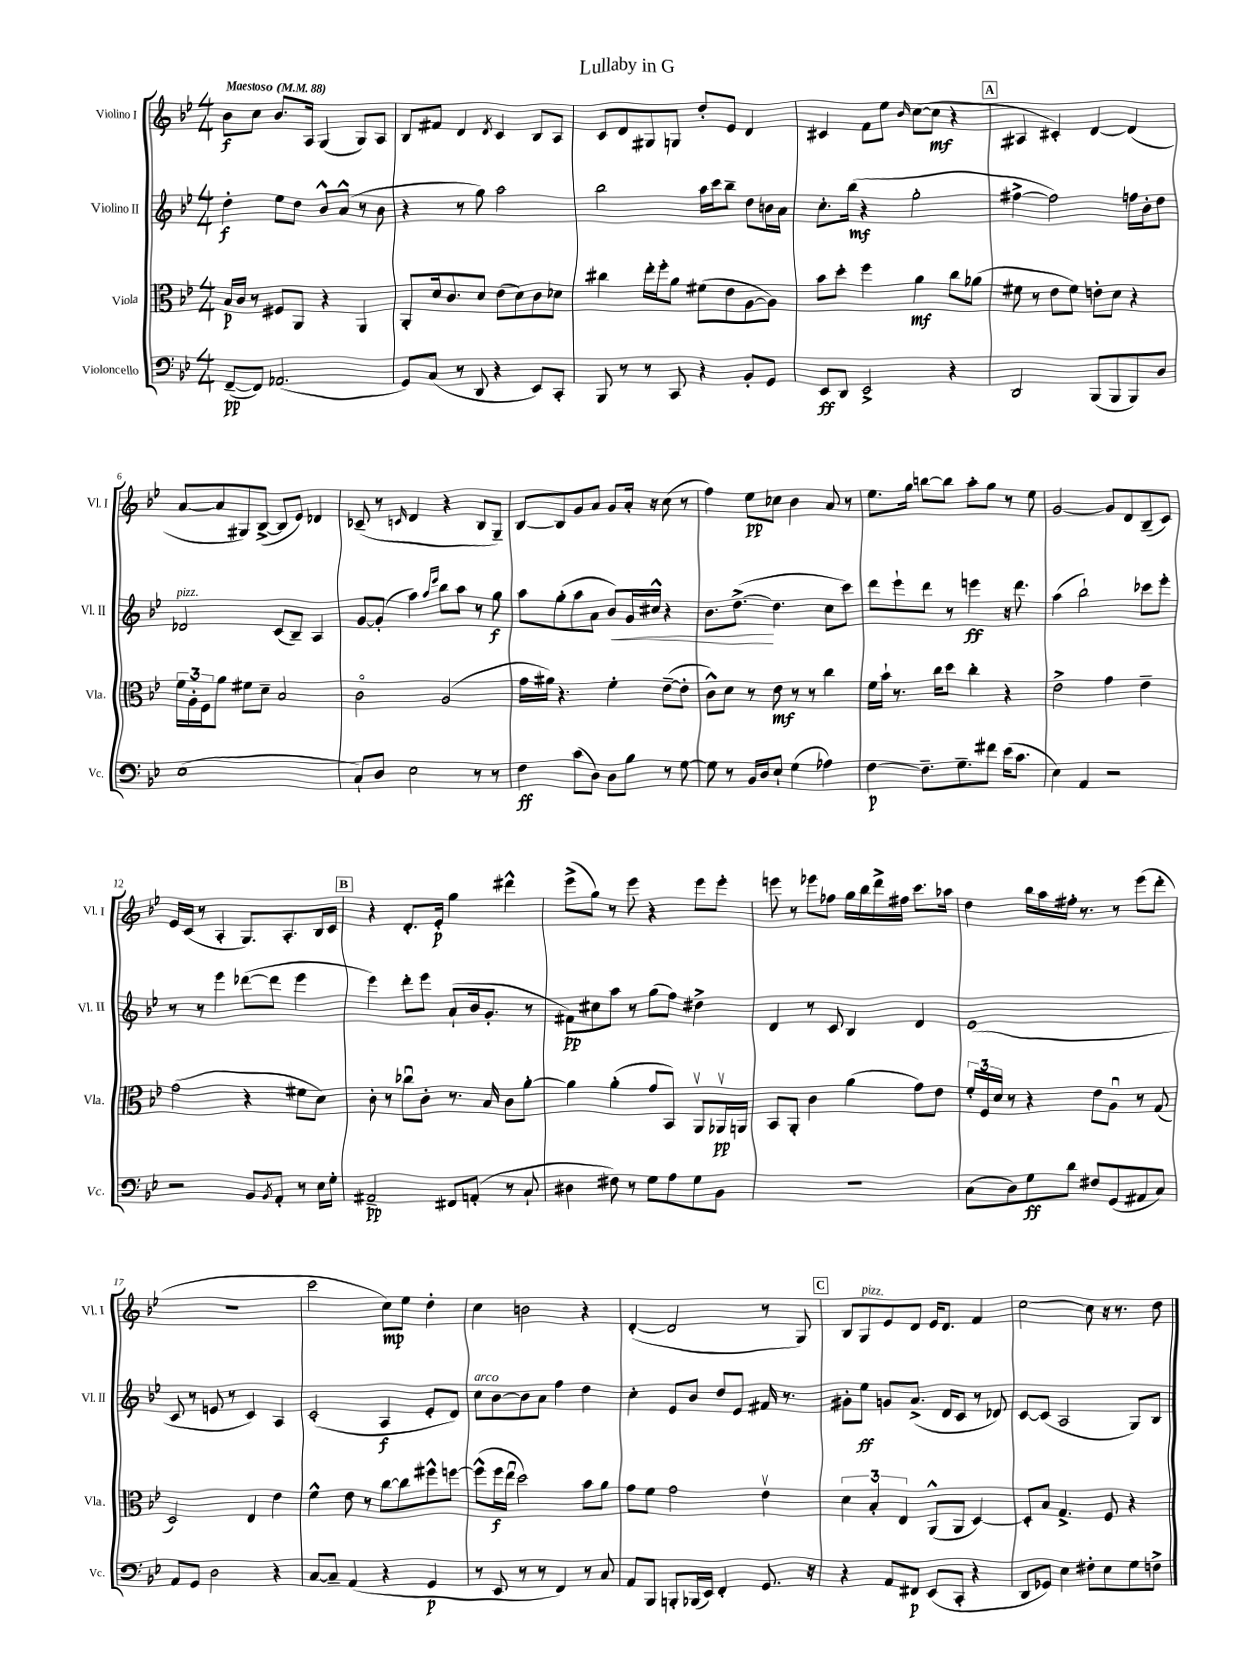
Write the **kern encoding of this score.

**kern	**dynam	**kern	**dynam	**kern	**dynam	**kern	**dynam
*part4	*part4	*part3	*part3	*part2	*part2	*part1	*part1
*staff4	*staff4	*staff3	*staff3	*staff2	*staff2	*staff1	*staff1
*I"Violoncello	*	*I"Viola	*	*I"Violino II	*	*I"Violino I	*
*I'Vc.	*	*I'Vla.	*	*I'Vl. II	*	*I'Vl. I	*
*clefF4	*	*clefC3	*	*clefG2	*	*clefG2	*
*k[b-e-]	*	*k[b-e-]	*	*k[b-e-]	*	*k[b-e-]	*
*M4/4	*	*M4/4	*	*M4/4	*	*M4/4	*
*MM88	*	*MM88	*	*MM88	*	*MM88	*
=1	=1	=1	=1	=1	=1	=1	=1
!	!	!	!	!	!	!LO:TX:a:B:t=Maestoso	!
([8FF~/L	pp	16B-/LL	p	4dd'\	f	8b-\L	f
.	.	16c/JJ	.	.	.	.	.
8FF/J])	.	8r	.	.	.	8cc\J	.
(2.AA-X/	.	8F#X/L	.	8ee-\L	.	8.b-/L	.
.	.	8AA/J	.	8dd\J	.	.	.
.	.	.	.	.	.	16A/Jk	.
.	.	4r	.	8b-^^/L	.	(4G/	.
.	.	.	.	(8a^^/J	.	.	.
.	.	4AA/	.	8r	.	8G/L)	.
.	.	.	.	8b-\	.	8A/J	.
=2	=2	=2	=2	=2	=2	=2	=2
8GG/L)	.	8AA'/L	.	4r	.	8B-/L	.
(8C/J	.	16d/k	.	.	.	8f#X/J	.
.	.	8.c/	.	.	.	.	.
8r	.	.	.	8r	.	4d/	.
8DD/	.	8d/J	.	8gg\)	.	.	.
.	.	.	.	.	.	8qd/	.
4r	.	(8e-\L	.	2aa\	.	4c/	.
.	.	8d\)	.	.	.	.	.
8EE-/L)	.	8c\	.	.	.	8B-/L	.
8CC'/J	.	8d-X\J	.	.	.	8A/J	.
=3	=3	=3	=3	=3	=3	=3	=3
8BBB-/	.	4cc#X\	.	2bb-\	.	8c/L	.
8r	.	.	.	.	.	8d/	.
8r	.	16ee-'\LL	.	.	.	8G#X/	.
.	.	16ff'\J	.	.	.	.	.
8CC/	.	8a\J	.	.	.	8Gn/J	.
4r	.	(8f#X\L	.	16aa\LL	.	8dd'/L	.
.	.	.	.	16ccc\J	.	.	.
.	.	8e-\	.	8bb-~\J	.	8e-/J	.
8BB-'/L	.	[8A\	.	8dd\L	.	4d/	.
8GG/J	.	8A\J])	.	16bn\L	.	.	.
.	.	.	.	16a\JJ	.	.	.
=4	=4	=4	=4	=4	=4	=4	=4
8EE-/L	ff	8b-\L	.	8.cc'\L	.	4c#X/	.
8DD/J	.	8dd'\J	.	.	.	.	.
.	.	.	.	(16bb-\Jk	mf	.	.
2EE-^/	.	4ff\	.	4r	.	8f\L	.
.	.	.	.	.	.	8ee-\J	.
.	.	.	.	.	.	16qqb-/	.
.	.	4a\	mf	2gg'\	.	([8cc\L	.
.	.	.	.	.	.	8cc\J]	mf
4r	.	8cc\L	.	.	.	4r	.
.	.	(8a-X\J	.	.	.	.	.
!!LO:REH:place=s1:t=A
=5	=5	=5	=5	=5	=5	=5	=5
2DD/	.	8f#X\	.	[4ff#X^\	.	4A#X/	.
.	.	8r	.	.	.	.	.
.	.	8e-\L	.	2ff#\])	.	4c#X'/)	.
.	.	8f#\J)	.	.	.	.	.
(8BBB-/L	.	8en'\L	.	.	.	[4d/	.
8BBB-/	.	8d\J	.	.	.	.	.
8BBB-/)	.	4r	.	16ffn\LL	.	(4d/]	.
.	.	.	.	16b-'\J	.	.	.
8D/J	.	.	.	8dd\J	.	.	.
!!LO:LB:g=z
=6	=6	=6	=6	=6	=6	=6	=6
!	!	!	!	!LO:TX:a:i:t=pizz.	!	!	!
(1E-	.	24f\LL	.	2d-X/	.	[8a/L	.
.	.	24A'\	.	.	.	.	.
.	.	24F\J	.	.	.	.	.
.	.	8a\J	.	.	.	8a/]	.
.	.	8f#X\L	.	.	.	8G#X/)	.
.	.	8d~\J	.	.	.	([8B-^/J	.
.	.	2B-/	.	(8c/L	.	8B-/L]	.
.	.	.	.	8B-~/J)	.	8e-/J)	.
.	.	.	.	4A/	.	4d-X/	.
=7	=7	=7	=7	=7	=7	=7	=7
8C`/L)	.	2c\	.	[8g/L	.	(8c-X~/	.
8D/J	.	.	.	(8g'/J]	.	8r	.
.	.	.	.	.	.	16qqcn/	.
2E-\	.	.	.	4aa\)	.	4d/	.
.	.	.	.	16qqaa/LL	.	.	.
.	.	.	.	16qqeee-/JJ	.	.	.
.	.	(2A/	.	8bb-\L	.	4r	.
.	.	.	.	8aa\J	.	.	.
8r	.	.	.	8r	.	8B-/L	.
8r	.	.	.	8gg\	f	8G~/J)	.
=8	=8	=8	=8	=8	=8	=8	=8
4F\	ff	16g\LL	.	8aa\L	.	[8B-/L	.
.	.	16a#X\JJ)	.	.	.	.	.
.	.	4.r	.	(8gg'\	.	8B-/]	.
(8c\L	.	.	.	8aa\	.	8g/	.
8D\J)	.	.	.	8a\J	.	8a/J	.
!	!	!	!	!	!LO:HP:b	!	!
8D\L	.	4f'\	.	8b-/L)	<	8g/L	.
8B-\J	.	.	.	16g/L	.	16a'/Jk	.
.	.	.	.	16cc#X^^/JJ	.	16r	.
8r	.	([8e-~\L	.	4r	.	(8cc\	.
[8G\	.	8e-'\J]	.	.	.	8r	.
=9	=9	=9	=9	=9	=9	=9	=9
8G\]	.	8c^^\L)	.	8.b-\L	.	4ff\)	.
8r	.	8d\J	.	.	.	.	.
.	.	.	.	([8.dd^\J	.	.	.
16BB-/LL	.	8r	.	.	.	8ee-\L	pp
16D/J	.	.	.	.	.	.	.
8E-`/J	.	8e-\	mf	4.dd\]	[	8cc-X\J	.
(4G\	.	8r	.	.	.	4b-\	.
.	.	8r	.	.	.	.	.
4A-X\)	.	4cc\	.	8cc\L	.	8a/	.
.	.	.	.	8ccc\J)	.	8r	.
=10	=10	=10	=10	=10	=10	=10	=10
[4F\	p	16f\LL	.	8ddd\L	.	8.ee-\L	.
.	.	16b-`\JJ	.	.	.	.	.
.	.	8.r	.	8eee-`\	.	.	.
.	.	.	.	.	.	16gg\Jk	.
8.F~\L]	.	.	.	8ddd\J	.	[8bbn\L	.
.	.	16cc\KL	.	.	.	.	.
.	.	8dd\J	.	8r	.	8bb\J]	.
8.G~\	.	.	.	.	.	.	.
.	.	4cc'\	.	4eeen\	ff	8aa'\L	.
8f#X\J	.	.	.	.	.	8gg\J	.
(16e-\KL	.	4r	.	16r	.	8r	.
8.c\J	.	.	.	8.ddd\	.	.	.
.	.	.	.	.	.	8ee-\	.
=11	=11	=11	=11	=11	=11	=11	=11
4E-\)	.	2e-^\	.	(4aa\	.	[2g/	.
4AA/	.	.	.	2bb-`\)	.	.	.
2r	.	4g\	.	.	.	8g/L]	.
.	.	.	.	.	.	8d/	.
.	.	4e-~\	.	8ccc-X\L	.	(8B-~/	.
.	.	.	.	8eee-'\J	.	8c/J)	.
!!LO:LB:g=z
=12	=12	=12	=12	=12	=12	=12	=12
2r	.	(2g\	.	8r	.	16e-/LL	.
.	.	.	.	.	.	(16c/JJ	.
.	.	.	.	8r	.	8r	.
.	.	.	.	4eee-\	.	4A'/	.
8BB-/L	.	4r	.	([8ddd-X\L	.	8.G/L)	.
8qBB-/	.	.	.	.	.	.	.
8AA'/J	.	.	.	8ddd-\J]	.	.	.
.	.	.	.	.	.	8.A'/	.
8r	.	8f#X\L	.	4eee-\	.	.	.
16E-\LL	.	8d\J)	.	.	.	16B-/L	.
16G'\JJ	.	.	.	.	.	16c/JJ	.
!!LO:REH:place=s1:t=B
=13	=13	=13	=13	=13	=13	=13	=13
2AA#X~/	pp	8c'\	.	4eee-\)	.	4r	.
.	.	8r	.	.	.	.	.
.	.	8cc-Xu\L	.	8ddd'\L	.	8.d'/L	.
.	.	8c'\J	.	8eee-\J	.	.	.
.	.	.	.	.	.	16e-'/Jk	p
8FF#X/L	.	8.r	.	(8a`/L	.	4gg\	.
(8AAn'/J	.	.	.	16b-/k	.	.	.
.	.	16B-/	.	8.g'/J	.	.	.
8r	.	8c\L	.	.	.	4ddd#X^^\	.
8C`/	.	[8a'\J	.	8r	.	.	.
=14	=14	=14	=14	=14	=14	=14	=14
4D#X\	.	4a\]	.	8f#X\L)	pp	(8eee-^\L	.
.	.	.	.	8cc#X\	.	8gg\J)	.
8F#X\)	.	(4a'\	.	8aa\J	.	8r	.
8r	.	.	.	8r	.	8eee-\	.
8G\L	.	8g/L	.	(8gg\L	.	4r	.
8A\	.	8BB-/J)	.	8ff\J)	.	.	.
8G\	.	8AAv/L	.	4dd#X^\	.	8eee-\L	.
8BB-\J	.	16AA-Xv/L	pp	.	.	8eee-'\J	.
.	.	16AAn/JJ	.	.	.	.	.
=15	=15	=15	=15	=15	=15	=15	=15
1r	.	8BB-/L	.	4d/	.	8eeen\	.
.	.	8AA'/J	.	.	.	8r	.
.	.	4c\	.	8r	.	8eee-X\L	.
.	.	.	.	8c/	.	8ff-X\J	.
.	.	(4a\	.	4B-/	.	16gg\LL	.
.	.	.	.	.	.	16bb-\	.
.	.	.	.	.	.	16ddd^\	.
.	.	.	.	.	.	16ff#X\JJ	.
.	.	8g\L)	.	4d/	.	8.ccc\L	.
.	.	8e-\J	.	.	.	.	.
.	.	.	.	.	.	16aa-X\Jk	.
=16	=16	=16	=16	=16	=16	=16	=16
(8C\L	.	24f'/LL	.	(1e-	.	4dd\	.
.	.	24F/	.	.	.	.	.
.	.	24d/JJ	.	.	.	.	.
8D\)	.	8r	.	.	.	.	.
8G\	ff	4r	.	.	.	16bb-\LL	.
.	.	.	.	.	.	16aa\	.
8d\J	.	.	.	.	.	16ff#X'\JJ	.
.	.	.	.	.	.	8.r	.
8F#X/L	.	8e-\L	.	.	.	.	.
(8GG/	.	8Au\J	.	.	.	8r	.
8AA#X/	.	8r	.	.	.	(8eee-\L	.
8C/J)	.	(8G/	.	.	.	8ddd'\J	.
!!LO:LB:g=z
=17	=17	=17	=17	=17	=17	=17	=17
8AA/L	.	2D/)	.	8c/	.	1r	.
8GG/J	.	.	.	8r	.	.	.
2D\	.	.	.	8en/	.	.	.
.	.	.	.	8r	.	.	.
.	.	4E-/	.	4c/)	.	.	.
4r	.	4e-\	.	4A/	.	.	.
=18	=18	=18	=18	=18	=18	=18	=18
[8C/L	.	4f^^\	.	(2c'/	.	2ccc\	.
8C~/J]	.	.	.	.	.	.	.
(4AA/	.	8e-\	.	.	.	.	.
.	.	8r	.	.	.	.	.
4r	.	[8cc\L	.	4A/	f	8cc\L)	mp
.	.	8cc\]	.	.	.	8ee-\J	.
4GG/	p	8ff#X^^\	.	8e-'/L	.	4dd'\	.
.	.	[8ffn\J	.	8d/J)	.	.	.
=19	=19	=19	=19	=19	=19	=19	=19
!	!	!	!	!LO:TX:a:i:t=arco	!	!	!
8r	.	(8ff^^\L]	.	8cc\L	.	4cc\	.
8EE-/	.	16ff\L	f	[8b-\	.	.	.
.	.	16ee-u\JJ	.	.	.	.	.
8r	.	2dd\)	.	8b-\]	.	2bn\	.
8r	.	.	.	8a\J	.	.	.
4FF/)	.	.	.	4ff\	.	.	.
8r	.	8b-\L	.	4dd\	.	4r	.
8C/	.	8a\J	.	.	.	.	.
=20	=20	=20	=20	=20	=20	=20	=20
8AA/L	.	8g\L	.	4cc'\	.	([4d'/	.
8BBB-/J	.	8f\J	.	.	.	.	.
8BBBn'/L	.	2g\	.	8e-/L	.	2d/]	.
(16BBB-X/L	.	.	.	8b-/J	.	.	.
16EE-/JJ)	.	.	.	.	.	.	.
4FF'/	.	.	.	8dd/L	.	.	.
.	.	.	.	8e-/J	.	.	.
8.GG/	.	4e-v\	.	16f#X/	.	8r	.
.	.	.	.	8.r	.	.	.
.	.	.	.	.	.	8G/)	.
16r	.	.	.	.	.	.	.
!!LO:REH:place=s1:t=C
=21	=21	=21	=21	=21	=21	=21	=21
4r	.	6d\	.	8g#X'\L	.	8B-/L	.
!	!	!	!	!	!	!LO:TX:a:i:t=pizz.	!
.	.	.	.	8ee-\J	ff	8G/	.
.	.	6B-'/	.	.	.	.	.
8AA/L	.	.	.	8gn/L	.	8e-/	.
.	.	6E-/	.	.	.	.	.
8FF#X/J	p	.	.	(8.a^/J	.	8d/J	.
(8EE-/L	.	(8AA^^/L	.	.	.	16e-/KL	.
.	.	.	.	16d/KL	.	8.d/J	.
8CC'/J	.	8AA/J	.	8c/J	.	.	.
4r	.	[4D/)	.	8r	.	4f/	.
.	.	.	.	8d-X/)	.	.	.
=22	=22	=22	=22	=22	=22	=22	=22
8DD/L	.	8D'/L]	.	[8c/L	.	[2cc\	.
8GG-X/J)	.	8B-/J	.	(8c/J]	.	.	.
4E-\	.	4.G^/	.	2A/	.	.	.
8F#X'\L	.	.	.	.	.	8cc\]	.
8E-\	.	8F/	.	.	.	16r	.
.	.	.	.	.	.	8.r	.
8G\	.	4r	.	8G/L)	.	.	.
8Fn^\J	.	.	.	8B-/J	.	8dd\	.
==	==	==	==	==	==	==	==
*-	*-	*-	*-	*-	*-	*-	*-
